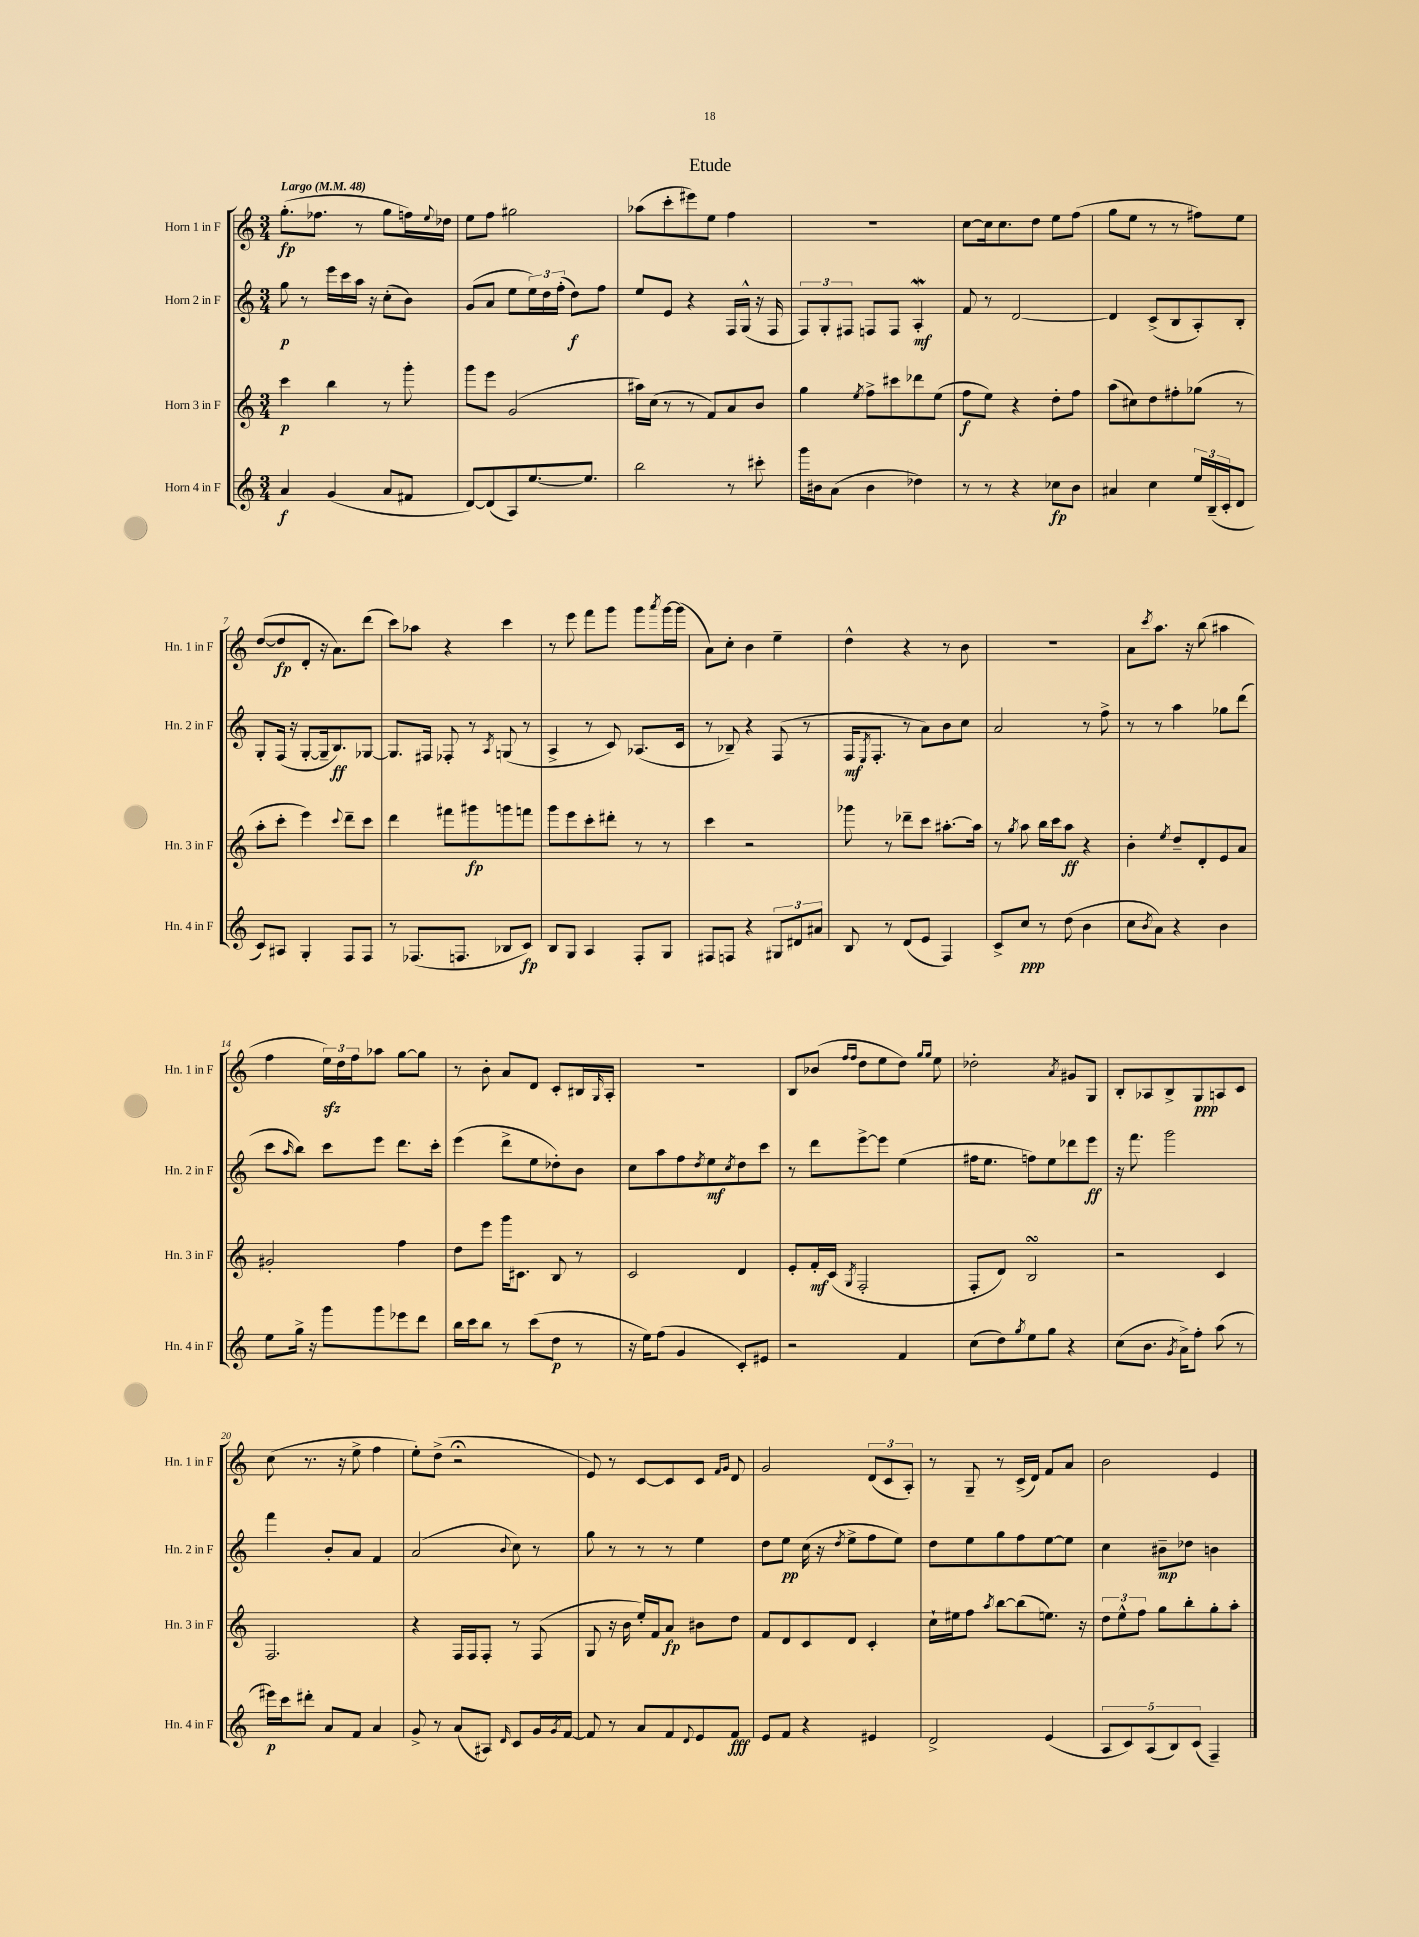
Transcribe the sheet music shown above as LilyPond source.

\header { title = "Etude" }
<<
\new StaffGroup <<
\new Staff = "s0" \with { instrumentName = "Horn 1 in F" shortInstrumentName = "Hn. 1 in F" } {
    \clef treble \key c \major \numericTimeSignature \time 3/4 \tempo "Largo" 4 = 48
    g''8.-.\fp( fes''8. r8 g''8 f''16) \appoggiatura { e''8 } des''16 |
    e''8 f''8 gis''2 |
    aes''8( c'''8-. eis'''8) e''8 f''4 |
    R2. |
    c''8~ c''16 c''8. d''8 e''8 f''8( |
    g''8 e''8 r8 r8 fis''8) e''8 |
    d''8~( d''8\fp d'8-. r16 a'8.) d'''8( |
    c'''8) aes''8 r4 c'''4 |
    r8 e'''8 f'''8 g'''8 g'''8 \acciaccatura { a'''8 } g'''16~ g'''16( |
    a'8) c''8-. b'4 e''4-- |
    d''4-^ r4 r8 b'8 |
    R2. |
    a'8 \acciaccatura { c'''8 } a''8. r16 b''8( ais''4 |
    f''4 \tuplet 3/2 { e''16\sfz) d''16 f''16 } aes''8 g''8~ g''8 |
    r8 b'8-. a'8 d'8 c'8-. bis16 \grace { g16 } a16-. |
    R2. |
    b8 bes'8( \grace { f''16 f''16 } d''8 e''8 d''8) \grace { g''16 g''16 } e''8 |
    des''2-. \acciaccatura { a'8 } gis'8 g8 |
    b8-. aes8 b8-> g8\ppp a8 c'8 |
    c''8( r8. r16 e''8-> f''4 |
    e''8-.) d''8->( r2\fermata |
    e'8) r8 c'8~ c'8 c'8 \grace { f'16 g'16 } d'8 |
    g'2 \tuplet 3/2 { d'8( c'8 a8-.) } |
    r8 g8-- r8 c'16->( d'16) f'8 a'8 |
    b'2 e'4 \bar "|." |
}
\new Staff = "s1" \with { instrumentName = "Horn 2 in F" shortInstrumentName = "Hn. 2 in F" } {
    \clef treble \key c \major \numericTimeSignature \time 3/4
    g''8\p r8 e'''16 c'''16 a''16 r16 c''8-.( b'8) |
    g'8( a'8 e''8 \tuplet 3/2 { e''16) d''16 f''16-.( } d''8\f) f''8 |
    e''8 e'8 r4 f16 g16-^( r16 f16 |
    \tuplet 3/2 { f8) g8-. fis8 } f8 f8 a4-.\mordent\mf |
    f'8 r8 d'2~ |
    d'4 c'8->( b8 a8-.) b8-. |
    g8-. f16( r16 g8~-. g16-- b8.\ff) ges8~ |
    ges8. fis16 fes8-. r8 \acciaccatura { a8 } g8( r8 |
    a4-> r8 c'8) aes8.( c'16 |
    r8 bes8--) r4 f8( r8 |
    f16\mf \acciaccatura { e8 } f8.-. r8 a'8) b'8 c''8 |
    a'2 r8 f''8-> |
    r8 r8 a''4 ges''8 d'''8( |
    c'''8 \grace { a''16 } b''8) c'''8 e'''8 d'''8. c'''16-. |
    e'''4( d'''8-> e''8 des''8-.) b'8 |
    c''8 a''8 f''8 \acciaccatura { d''8 } e''8\mf \acciaccatura { c''8 } d''8 c'''8 |
    r8 d'''8 e'''8~-> e'''8 e''4( |
    fis''16 e''8. f''8) e''8 des'''8 e'''8\ff |
    r16 f'''8. g'''2 |
    f'''4 b'8-. a'8 f'4 |
    a'2( \appoggiatura { b'8 } c''8) r8 |
    g''8 r8 r8 r8 e''4 |
    d''8 e''8\pp c''16( r16 \acciaccatura { d''8 } e''8-> f''8 e''8) |
    d''8 e''8 g''8 f''8 e''8~ e''8 |
    c''4 bis'8--\mp des''8 b'4 \bar "|." |
}
\new Staff = "s2" \with { instrumentName = "Horn 3 in F" shortInstrumentName = "Hn. 3 in F" } {
    \clef treble \key c \major \numericTimeSignature \time 3/4
    c'''4\p b''4 r8 g'''8-. |
    g'''8 e'''8 g'2( |
    ais''16) c''16( r8 r8 f'8) a'8 b'8 |
    g''4 \acciaccatura { e''8 } f''8-> cis'''8 des'''8 e''8( |
    f''8\f e''8) r4 d''8-. f''8 |
    a''8( cis''8) d''8 fis''8-. ges''8( r8 |
    a''8-. c'''8-. e'''4) \appoggiatura { c'''8 } d'''8-- c'''8 |
    d'''4 fis'''8 gis'''8\fp g'''8 f'''8 |
    g'''8 e'''8 c'''8-. dis'''8-. r8 r8 |
    c'''4 r2 |
    ges'''8 r8 des'''8-- c'''8 ais''8.~-. ais''16 |
    r8 \acciaccatura { g''8 } a''8 b''16 c'''16 a''8\ff r4 |
    b'4-. \acciaccatura { e''8 } d''8-- d'8-. e'8 a'8 |
    gis'2-. f''4 |
    d''8 e'''8 g'''16 cis'8. b8 r8 |
    c'2 d'4 |
    e'8-. f'16-.\mf c'16( \acciaccatura { g8 } f2-. |
    f8-. d'8) b2\turn |
    r2 c'4 |
    f2. |
    r4 f16 f16 f8-. r8 f8( |
    g8 r16 b'16 e''16-.) f'16 a'8\fp bis'8 d''8 |
    f'8 d'8 c'8 d'8 c'4-. |
    c''16-! eis''16 f''8 \acciaccatura { a''8 } b''8~ b''8( e''8.) r16 |
    \tuplet 3/2 { d''8 e''8-^ f''8 } g''8 b''8-. g''8-. a''8-. \bar "|." |
}
\new Staff = "s3" \with { instrumentName = "Horn 4 in F" shortInstrumentName = "Hn. 4 in F" } {
    \clef treble \key c \major \numericTimeSignature \time 3/4
    a'4\f g'4( a'8 fis'8 |
    d'8~) d'8( a8) e''8.~ e''8. |
    b''2 r8 cis'''8-. |
    g'''16 bis'16 a'8( bis'4 des''4) |
    r8 r8 r4 ces''8\fp b'8 |
    ais'4 c''4 \tuplet 3/2 { e''16 b16--( c'16-. } d'8 |
    c'8) ais8 g4-. f8 f8 |
    r8 fes8.( f8. bes8 c'8\fp) |
    b8 g8 a4 f8-. g8 |
    fis8 f8 r4 \tuplet 3/2 { gis8 dis'8 ais'8 } |
    b8 r8 d'8( e'8 f4) |
    c'8-> c''8\ppp r8 d''8( b'4 |
    c''8 \acciaccatura { b'8 } a'8) r4 b'4 |
    e''8 g''16-> r16 g'''8 g'''8 ees'''8 d'''8 |
    b''16 c'''16 b''8 r8 c'''8( d''8\p r8 |
    r16 e''16) f''8( g'4 c'8-.) eis'8 |
    r2 f'4 |
    c''8( d''8) \acciaccatura { g''8 } e''8 g''8 r4 |
    c''8( b'8. \acciaccatura { g'8 } a'16->) f''8-. a''8( r8 |
    eis'''16\p) c'''16 dis'''8-. a'8 f'8 a'4 |
    g'8-> r8 a'8( ais8) \grace { d'16 } c'8 g'16 \acciaccatura { g'8 } f'16~ |
    f'8 r8 a'8 f'8 \appoggiatura { d'8 } e'8 f'8\fff |
    e'8 f'8 r4 eis'4 |
    d'2-> e'4( |
    \tuplet 5/4 { a8 c'8) a8( b8) c'8( } f4--) \bar "|." |
}
>>
>>
